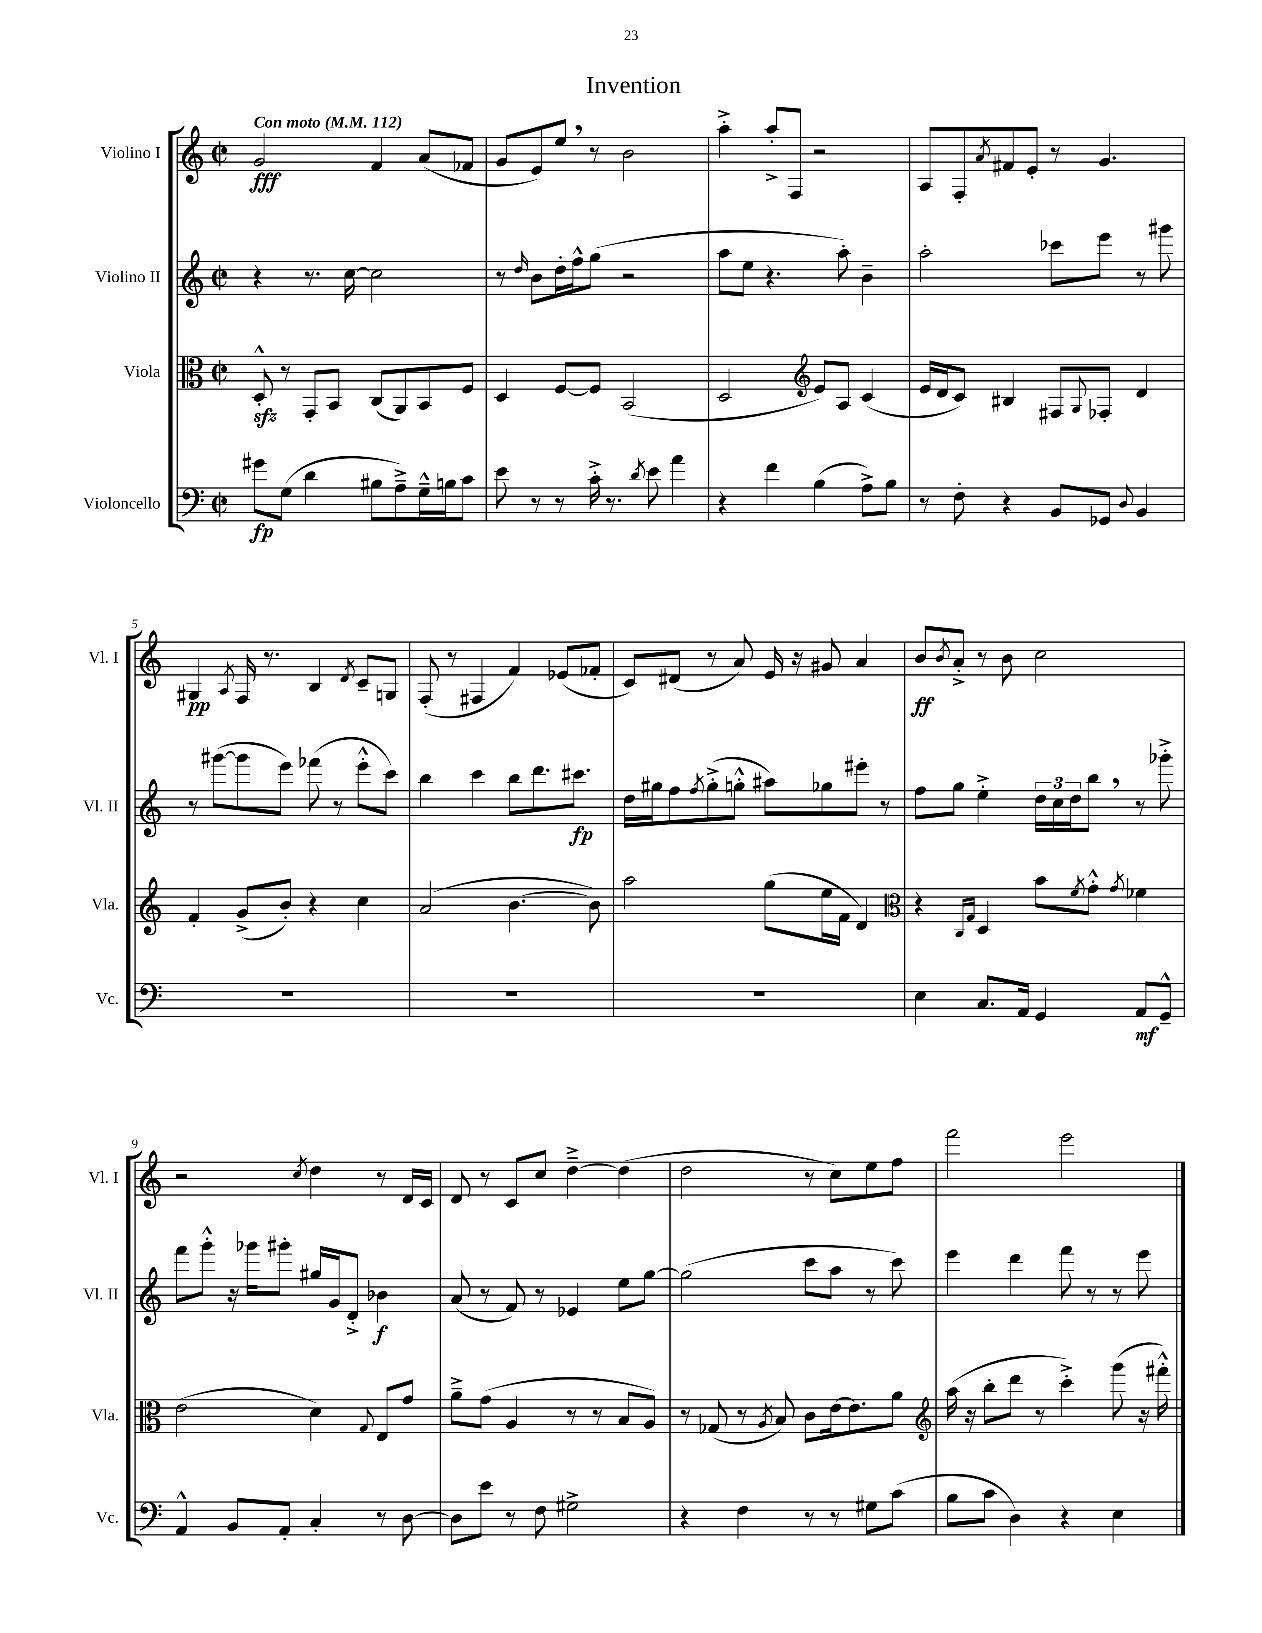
\header { title = "Invention" }
<<
\new StaffGroup <<
\new Staff = "s0" \with { instrumentName = "Violino I" shortInstrumentName = "Vl. I" } {
    \clef treble \key c \major \defaultTimeSignature \time 2/2 \tempo "Con moto" 4 = 112
    g'2\fff f'4 a'8( fes'8 |
    g'8 e'8) e''8 \breathe r8 b'2 |
    a''4-.-> a''8-.-> f8 r2 |
    a8 f8-. \acciaccatura { a'8 } fis'8 e'8-. r8 g'4. |
    gis4\pp \acciaccatura { a8 } f16 r8. b4 \acciaccatura { d'8 } c'8-- g8 |
    f8-.( r8 fis4 f'4) ees'8( fes'8-. |
    c'8) dis'8( r8 a'8) e'16 r16 gis'8 a'4 |
    b'8\ff \acciaccatura { b'8 } a'8-.-> r8 b'8 c''2 |
    r2 \acciaccatura { c''8 } d''4 r8 d'16 c'16 |
    d'8 r8 c'8 c''8 d''4~---> d''4( |
    d''2 r8 c''8) e''8 f''8 |
    f'''2 e'''2 \bar "|." |
}
\new Staff = "s1" \with { instrumentName = "Violino II" shortInstrumentName = "Vl. II" } {
    \clef treble \key c \major \defaultTimeSignature \time 2/2
    r4 r8. c''16~ c''2 |
    r8 \grace { d''16 } b'8 d''16-. f''16-^ g''8( r2 |
    a''8 e''8 r4. a''8-.) b'4-- |
    a''2-. ces'''8 e'''8 r8 gis'''8 |
    r8 gis'''8~( gis'''8 e'''8) fes'''8( r8 e'''8-.-^ c'''8) |
    b''4 c'''4 b''8 d'''8. cis'''8.\fp |
    d''16 gis''16 f''8 \acciaccatura { f''8 } gis''8-.->( g''8-.-^ ais''8) ges''8 eis'''8-. r8 |
    f''8 g''8 e''4-.-> \tuplet 3/2 { d''16 c''16 d''16 } b''8 \breathe r8 ges'''8-.-> |
    f'''8 g'''8-.-^ r16 ges'''16 gis'''8-. gis''16 g'16 d'8-.-> bes'4\f |
    a'8( r8 f'8) r8 ees'4 e''8 g''8~ |
    g''2( c'''8 a''8 r8 c'''8) |
    e'''4 d'''4 f'''8 r8 r8 e'''8 \bar "|." |
}
\new Staff = "s2" \with { instrumentName = "Viola" shortInstrumentName = "Vla." } {
    \clef alto \key c \major \defaultTimeSignature \time 2/2
    d8-.-^\sfz r8 g,8-. b,8 c8( a,8) b,8 f8 |
    d4 f8~ f8 b,2( |
    d2 \clef treble e'8) a8 c'4( |
    e'16 d'16 c'8) bis4 fis8 \appoggiatura { g8 } fes8-. d'4 |
    f'4-. g'8->( b'8-.) r4 c''4 |
    a'2( b'4.~ b'8) |
    a''2 g''8( e''16 f'16 d'4) |
    \clef alto r4 \grace { c16 g16 } d4 b'8 \acciaccatura { f'8 } g'8-.-^ \acciaccatura { g'8 } fes'4 |
    e'2( d'4) \appoggiatura { g8 } e8 g'8 |
    a'8---> g'8( a4 r8 r8 b8 a8) |
    r8 ges8( r8 \acciaccatura { a8 } b8) c'8 e'16~ e'8. a'8 |
    \clef treble a''16( r16 b''8-. d'''8 r8 c'''4-.->) g'''8( r16 fis'''16-.-^) \bar "|." |
}
\new Staff = "s3" \with { instrumentName = "Violoncello" shortInstrumentName = "Vc." } {
    \clef bass \key c \major \defaultTimeSignature \time 2/2
    gis'8\fp g8( d'4 bis8 a8--->) g16---^ b16 c'8 |
    e'8 r8 r8 c'16-.-> r8. \acciaccatura { d'8 } e'8 a'4 |
    r4 f'4 b4( a8->) b8 |
    r8 f8-. r4 b,8 ges,8 \appoggiatura { d8 } b,4 |
    R1 |
    R1 |
    R1 |
    e4 c8. a,16 g,4 a,8\mf g,8---^ |
    a,4-^ b,8 a,8-. c4-. r8 d8~ |
    d8 e'8 r8 f8 gis2-> |
    r4 f4 r8 r8 gis8 c'8( |
    b8 c'8 d4) r4 e4 \bar "|." |
}
>>
>>
